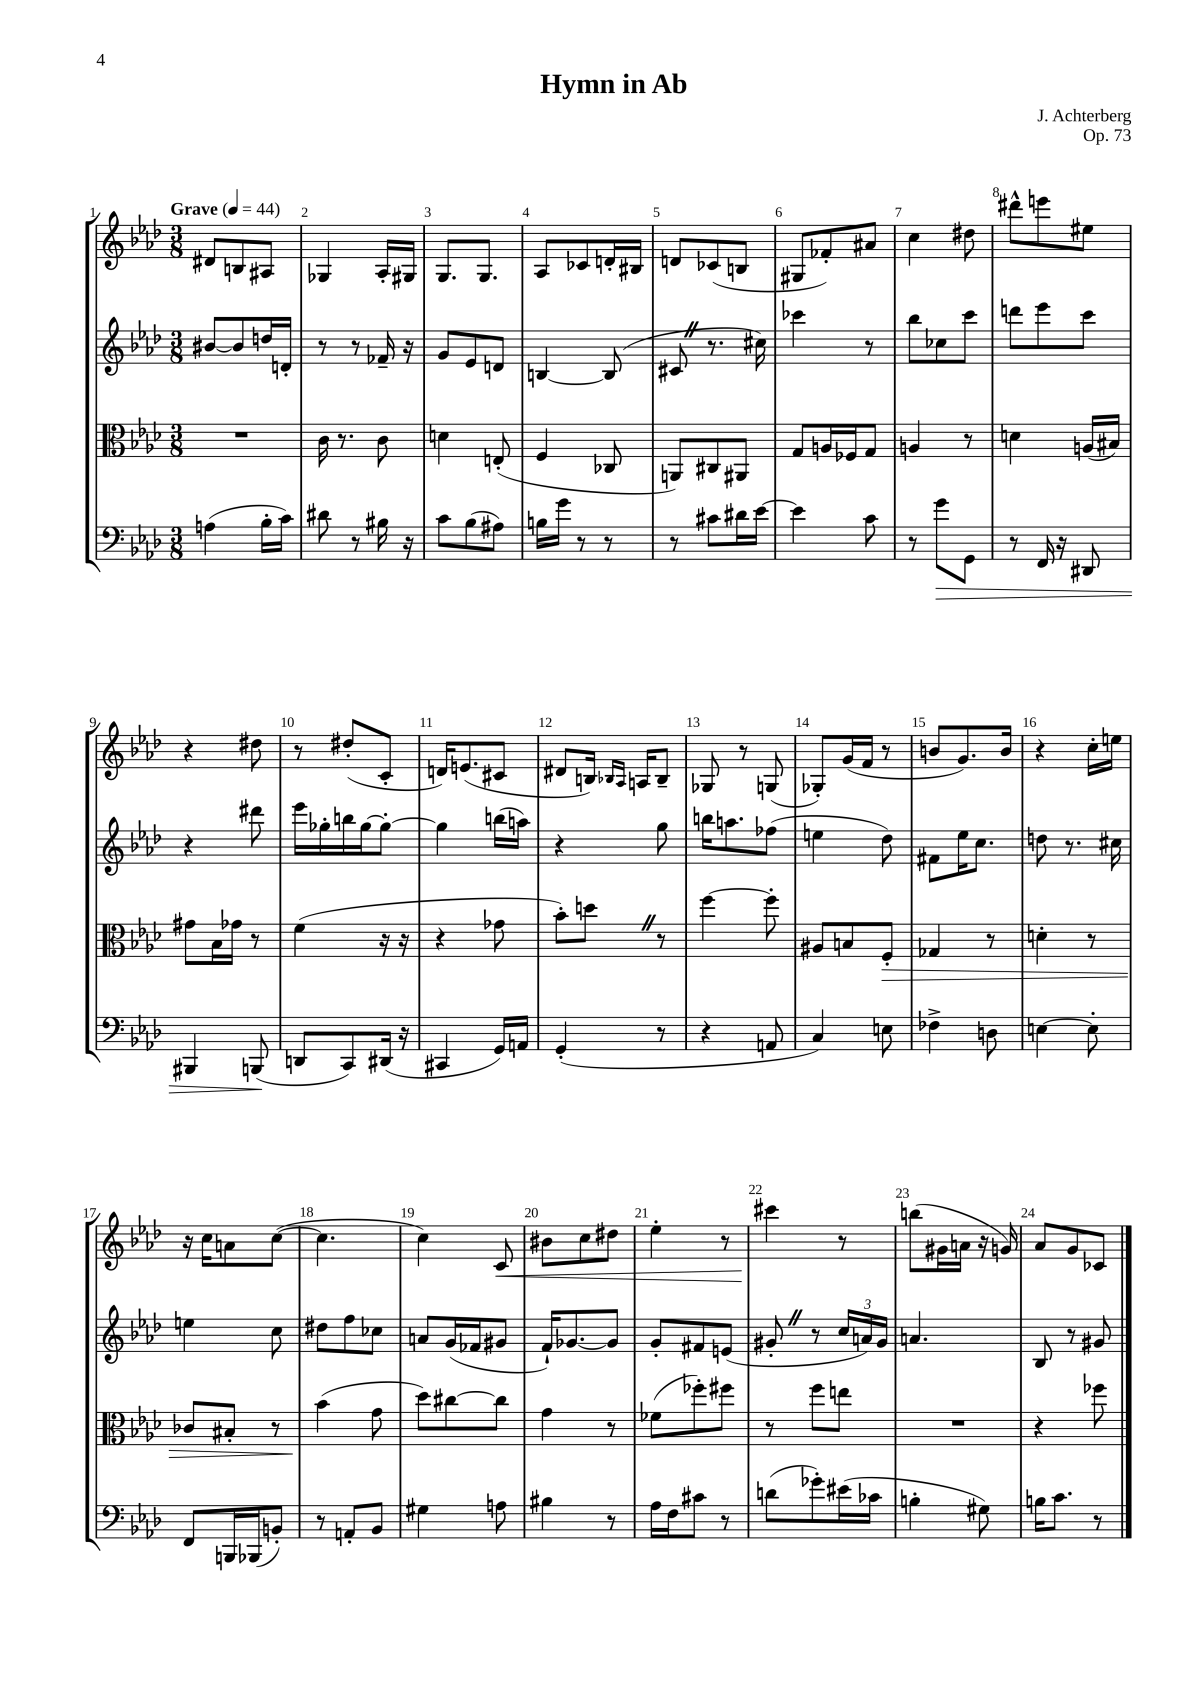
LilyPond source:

\header { title = "Hymn in Ab" composer = "J. Achterberg" opus = "Op. 73" }
<<
\new StaffGroup <<
\new Staff = "s0" {
    \clef treble \key aes \major \numericTimeSignature \time 3/8 \tempo "Grave" 4 = 44
    dis'8 b8 ais8 |
    ges4 aes16-. gis16 |
    g8. g8. |
    aes8 ces'8 d'16-. bis16 |
    d'8 ces'8( b8 |
    gis8 fes'8-.) ais'8 |
    c''4 dis''8 |
    dis'''8-^ e'''8 eis''8 |
    r4 dis''8 |
    r8 dis''8-.( c'8-. |
    d'16) e'8.( cis'8 |
    dis'8 b16) \grace { bes16 aes16 } a16 bes8-- |
    ges8 r8 g8( |
    ges8-.) g'16( f'16 r8 |
    b'8 g'8.) b'16 |
    r4 c''16-. e''16 |
    r16 c''16 a'8 c''8~( |
    c''4. |
    c''4) c'8\< |
    bis'8 c''8 dis''8 |
    ees''4-. r8 |
    cis'''4\! r8 |
    b''8( gis'16 a'16 r16 g'16) |
    aes'8 g'8 ces'8 \bar "|." |
}
\new Staff = "s1" {
    \clef treble \key aes \major \numericTimeSignature \time 3/8
    bis'8~ bis'8 d''16 d'16-. |
    r8 r8 fes'16-- r16 |
    g'8 ees'8 d'8 |
    b4~ b8( |
    cis'8 \once \override BreathingSign.text = \markup { \musicglyph "scripts.caesura.straight" } \breathe r8. cis''16) |
    ces'''4 r8 |
    bes''8 ces''8 c'''8 |
    d'''8 ees'''8 c'''8 |
    r4 dis'''8 |
    ees'''16 ges''16-. b''16 ges''16~ ges''8~-. |
    ges''4 b''16( a''16) |
    r4 g''8 |
    b''16 a''8. fes''8( |
    e''4 des''8) |
    fis'8 ees''16 c''8. |
    d''8 r8. cis''16 |
    e''4 c''8 |
    dis''8 f''8 ces''8 |
    a'8 g'16( fes'16 gis'8 |
    f'16-!) ges'8.~ ges'8 |
    g'8-. fis'8 e'8( |
    gis'8-. \once \override BreathingSign.text = \markup { \musicglyph "scripts.caesura.straight" } \breathe r8 \tuplet 3/2 { c''16 a'16) gis'16 } |
    a'4. |
    bes8 r8 gis'8 \bar "|." |
}
\new Staff = "s2" {
    \clef alto \key aes \major \numericTimeSignature \time 3/8
    R4. |
    c'16 r8. c'8 |
    d'4 e8-.( |
    f4 ces8 |
    a,8) cis8 ais,8 |
    g8 a16 fes16 g8 |
    a4 r8 |
    d'4 a16( bis16) |
    gis'8 bes16 ges'16 r8 |
    f'4( r16 r16 |
    r4 ges'8 |
    bes'8-.) d''8 \once \override BreathingSign.text = \markup { \musicglyph "scripts.caesura.straight" } \breathe r8 |
    f''4~ f''8-. |
    ais8 b8 f8-.\> |
    ges4 r8 |
    d'4-. r8 |
    ces'8 bis8-. r8 |
    bes'4\!( g'8 |
    des''8) cis''8~ cis''8 |
    g'4 r8 |
    fes'8( fes''8-.) fis''8 |
    r8 f''8 e''8 |
    R4. |
    r4 fes''8 \bar "|." |
}
\new Staff = "s3" {
    \clef bass \key aes \major \numericTimeSignature \time 3/8
    a4( bes16-. c'16) |
    dis'8 r8 bis16 r16 |
    c'8 bes8( ais8) |
    b16 g'16 r8 r8 |
    r8 cis'8 dis'16 ees'16~ |
    ees'4 c'8 |
    r8 g'8\> g,8 |
    r8 f,16 r16 dis,8 |
    bis,,4 b,,8\!( |
    d,8 c,8) dis,16( r16 |
    cis,4 g,16) a,16 |
    g,4-.( r8 |
    r4 a,8 |
    c4) e8 |
    fes4-> d8 |
    e4~ e8-. |
    f,8 b,,16 bes,,16( b,8-.) |
    r8 a,8-. bes,8 |
    gis4 a8 |
    bis4 r8 |
    aes16 f16 cis'8 r8 |
    d'8( ges'8-.) eis'16( ces'16 |
    b4-. gis8) |
    b16 c'8. r8 \bar "|." |
}
>>
>>
\layout { \context { \Score \override BarNumber.break-visibility = ##(#f #t #t) barNumberVisibility = #all-bar-numbers-visible } }
